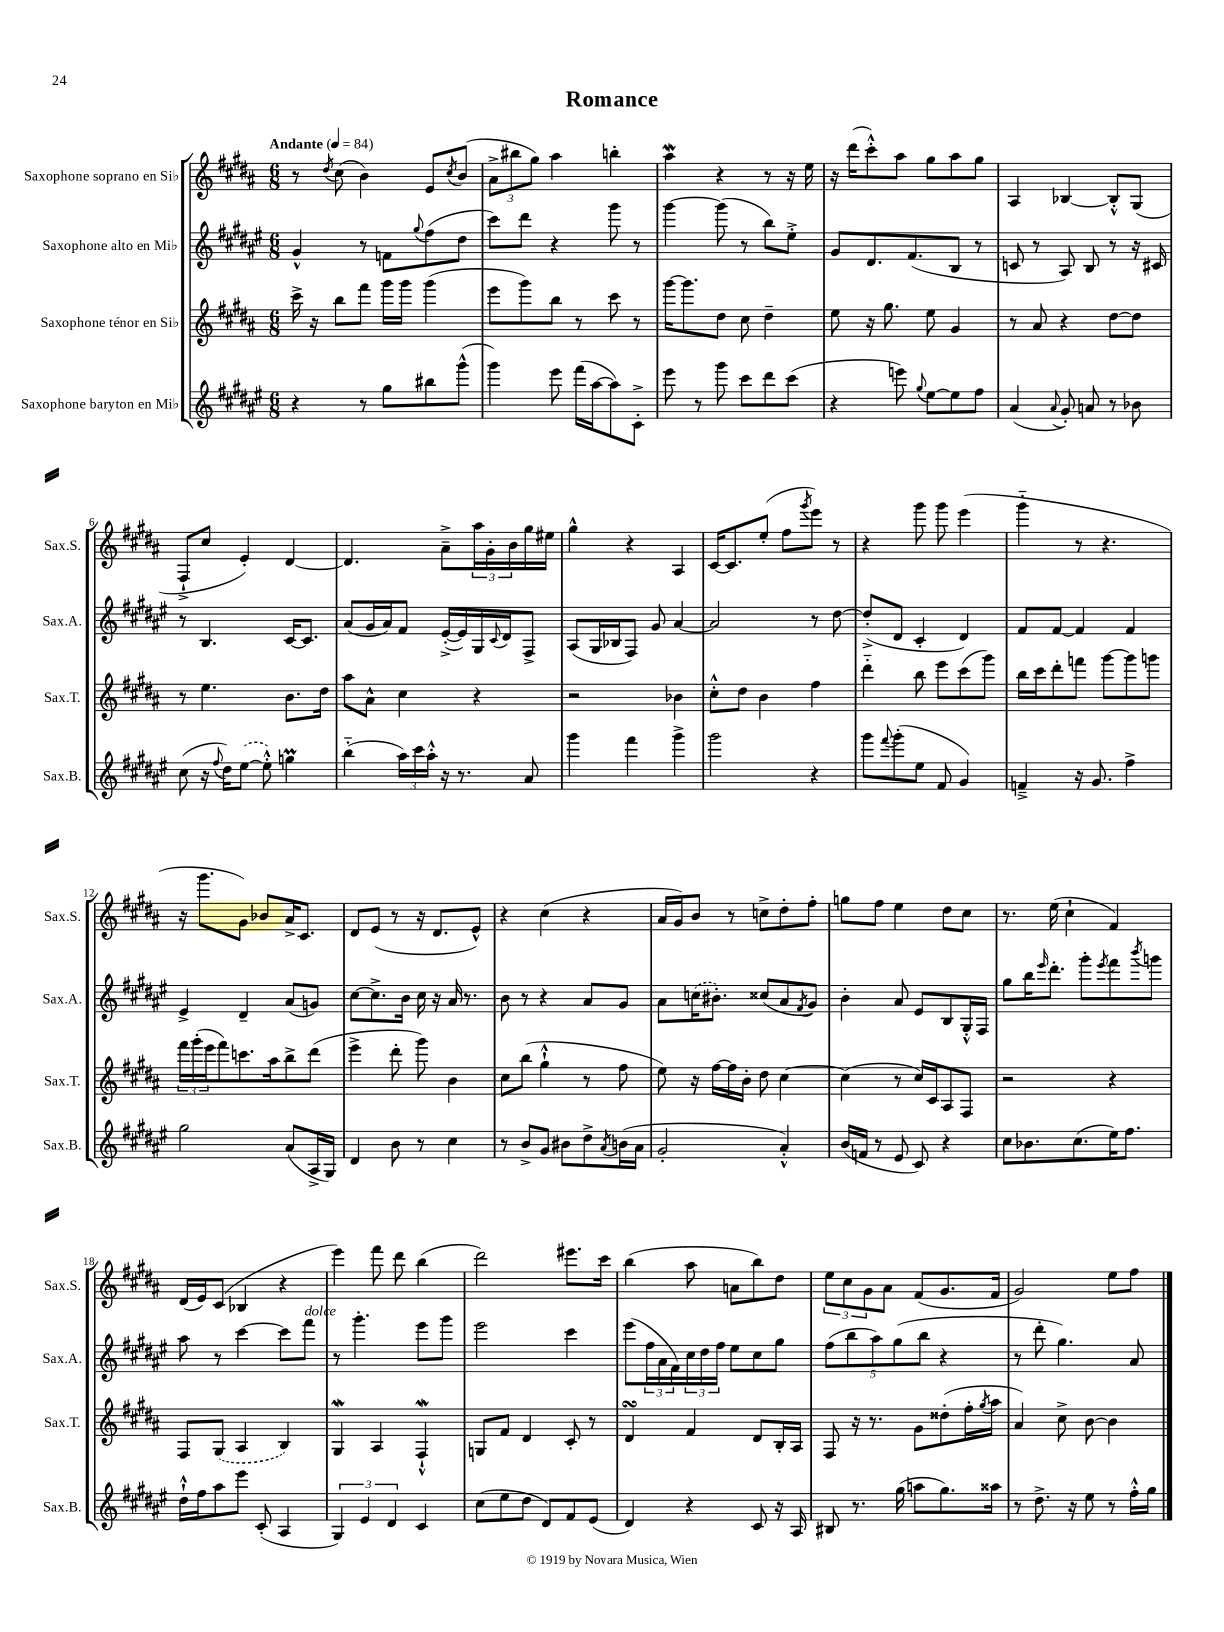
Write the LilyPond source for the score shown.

\header { title = "Romance" }
<<
\new StaffGroup <<
\new Staff = "s0" \with { instrumentName = "Saxophone soprano en Sib" shortInstrumentName = "Sax.S." } {
    \clef treble \key b \major \numericTimeSignature \time 6/8 \tempo "Andante" 4 = 84
    r8 \acciaccatura { dis''8 } cis''8( b'4) e'8 \acciaccatura { cis''8 } b'8( |
    \tuplet 3/2 { ais'8-> bis''8 gis''8) } ais''4 b''4-. |
    ais''4\mordent r4 r8 r16 e''16 |
    r16 dis'''16( cis'''8-.-^) ais''8 gis''8 ais''8 gis''8 |
    ais4 bes4~ bes8-.-^ gis8( |
    fis8-!-> cis''8 e'4-.) dis'4~ |
    dis'4. ais'8---> \tuplet 3/2 { ais''16 gis'16-. b'16 } gis''16 eis''16 |
    gis''4-^ r4 ais4 |
    cis'16~ cis'8. e''8-.( fis''8 \acciaccatura { gis'''8 } e'''8) r8 |
    r4 gis'''8 gis'''8 e'''4( |
    gis'''4-_ r8 r4. |
    r16 gis'''8. gis'8) bes'8 ais'16-> cis'8. |
    dis'8 e'8( r8 r16 dis'8. e'8-^) |
    r4 cis''4( r4 |
    ais'16 gis'16) b'8 r8 c''8-> dis''8-. fis''8-. |
    g''8 fis''8 e''4 dis''8 cis''8 |
    r8. e''16( cis''4-! fis'4) |
    dis'16( e'16) cis'8( bes4 r4 |
    e'''4) fis'''8 dis'''8 b''4( |
    dis'''2) eis'''8. cis'''16 |
    b''4( ais''8 a'8 b''8) dis''8 |
    \tuplet 3/2 { e''8 cis''8 gis'8 } ais'8 fis'8( gis'8. fis'16 |
    gis'2) e''8 fis''8 \bar "|." |
}
\new Staff = "s1" \with { instrumentName = "Saxophone alto en Mib" shortInstrumentName = "Sax.A." } {
    \clef treble \key fis \major \numericTimeSignature \time 6/8
    gis'4-^ r8 f'8 \appoggiatura { gis''8 } fis''8( dis''8 |
    cis'''8) dis'''8 r4 gis'''8 r8 |
    gis'''4~ gis'''8( r8 b''8) eis''8-.-> |
    gis'8 dis'8. fis'8.( b8 r8 |
    c'8 r8 ais8) b8 r8 r16 cis'16 |
    r8 b4. cis'16~ cis'8. |
    ais'8( gis'16 ais'16) fis'8 eis'16~-.->( eis'16) gis16 \appoggiatura { cis'8 } dis'16 fis8-> |
    ais8( gis16 bes16 fis8) gis'8 ais'4~ |
    ais'2 r8 dis''8~ |
    dis''8-.->( dis'8 cis'4-. dis'4) |
    fis'8 fis'8~ fis'4 fis'4 |
    eis'4-> dis'4-- ais'8( g'8) |
    cis''8~ cis''8.-> b'16 cis''16 r16 ais'16 r8. |
    b'8 r8 r4 ais'8 gis'8 |
    ais'8 \once \slurDashed c''16( bis'8.-.) cisis''8( ais'8 \acciaccatura { fis'8 } gis'8) |
    b'4-. ais'8 eis'8 b8 gis16-.-^ fis16 |
    gis''8 b''16 \grace { eis'''16 } dis'''8.-. gis'''8-. \acciaccatura { eis'''8 } fis'''8 \acciaccatura { b'''8 } g'''8 |
    ais''8 r8 cis'''4~ cis'''8 fis'''8^\markup { \italic "dolce" } |
    r8 gis'''4.-. eis'''8 gis'''8 |
    eis'''2 cis'''4 |
    eis'''8( \tuplet 3/2 { fis''16 ais'16 fis'16) } \tuplet 3/2 { cis''16 dis''16 fis''16 } eis''8 cis''8 gis''8 |
    \tuplet 5/4 { fis''8( b''8 ais''8) gis''8( b''8 } r4 |
    r8 dis'''8-. gis''4.) ais'8 \bar "|." |
}
\new Staff = "s2" \with { instrumentName = "Saxophone ténor en Sib" shortInstrumentName = "Sax.T." } {
    \clef treble \key b \major \numericTimeSignature \time 6/8
    cis'''16-> r16 b''8 fis'''8 gis'''16 gis'''16 gis'''4( |
    e'''8 gis'''8) b''8 r8 cis'''8 r8 |
    gis'''16~ gis'''8. dis''8 cis''8 dis''4-- |
    e''8 r16 gis''8. e''8 gis'4 |
    r8 ais'8 r4 dis''8~ dis''8 |
    r8 e''4. b'8. dis''16 |
    ais''8 ais'8-^ cis''4 r4 |
    r2 bes'4 |
    cis''8-.-^ dis''8 b'4 fis''4 |
    dis'''4-_ b''8 e'''8 cis'''8( gis'''8) |
    b''16 cis'''16 dis'''8-. f'''8 gis'''8~ gis'''8 g'''8 |
    \tuplet 3/2 { fis'''16 gis'''16-.( e'''16 } fis'''8) c'''8. ais''16 b''8-> dis'''8( |
    e'''4-> dis'''8-. gis'''8) b'4 |
    cis''8 b''8( gis''4-!-^ r8 fis''8 |
    e''8) r16 fis''16~ fis''16 b'16-. dis''8 cis''4~ |
    cis''4( r8 cis''16) cis'16 ais8 fis8 |
    r2 r4 |
    fis8 \once \slurDashed gis8( ais4 b4) |
    gis4\mordent ais4 fis4-!-^\mordent |
    g8 fis'8 dis'4 cis'8-. r8 |
    dis'4\turn fis'4 dis'8 b16-. ais16 |
    fis8 r16 r8. gis'8 disis''8-.( fis''16-. \acciaccatura { gis''8 } ais''16 |
    ais'4) cis''8-> b'8~ b'4 \bar "|." |
}
\new Staff = "s3" \with { instrumentName = "Saxophone baryton en Mib" shortInstrumentName = "Sax.B." } {
    \clef treble \key fis \major \numericTimeSignature \time 6/8
    r4 r8 gis''8 bis''8 gis'''8-^( |
    gis'''4) eis'''8 fis'''16( ais''16~ ais''8) cis'8-.-> |
    eis'''8 r8 gis'''8 cis'''8 dis'''8 cis'''8( |
    r4 e'''8) \appoggiatura { gis''8 } eis''8~ eis''8 fis''8 |
    ais'4( \appoggiatura { ais'8 } gis'8-.) a'8 r8 bes'8 |
    cis''8( r16 \appoggiatura { fis''8 } dis''16) \once \slurDashed eis''8~( eis''8-.-^) g''4\prall |
    b''4-_( \tuplet 3/2 { ais''16) cis'''16 ais''16-.-^ } r16 r8. ais'8 |
    gis'''4 fis'''4 gis'''4-> |
    gis'''2 r4 |
    gis'''8 \appoggiatura { fis'''8 } gis'''8-.( eis''8 fis'8 gis'4) |
    f'4---> r16 gis'8. fis''4-> |
    gis''2 ais'8( ais16-> gis16) |
    dis'4 b'8 r8 cis''4 |
    r8 b'8-> gis'8 bis'8 dis''8-> \acciaccatura { ais'8 } b'16( ais'16 |
    gis'2-. ais'4-.-^) |
    b'16( f'16 r8 eis'8 cis'8) r4 |
    cis''8 bes'8. cis''8.( eis''16) fis''8. |
    dis''16-!-^ fis''16 ais''8 eis'''8 cis'8-.( ais4 |
    \tuplet 3/2 { gis4) eis'4 dis'4 } cis'4 |
    cis''8( eis''8 dis''8 dis'8) fis'8 eis'8( |
    dis'4) r4 cis'8 r16 ais16 |
    bis8 r8. gis''16( a''8 gis''8.) aisis''16 |
    r8 dis''8.-> r16 eis''8 r8 fis''16-.-^ gis''16 \bar "|." |
}
>>
>>
